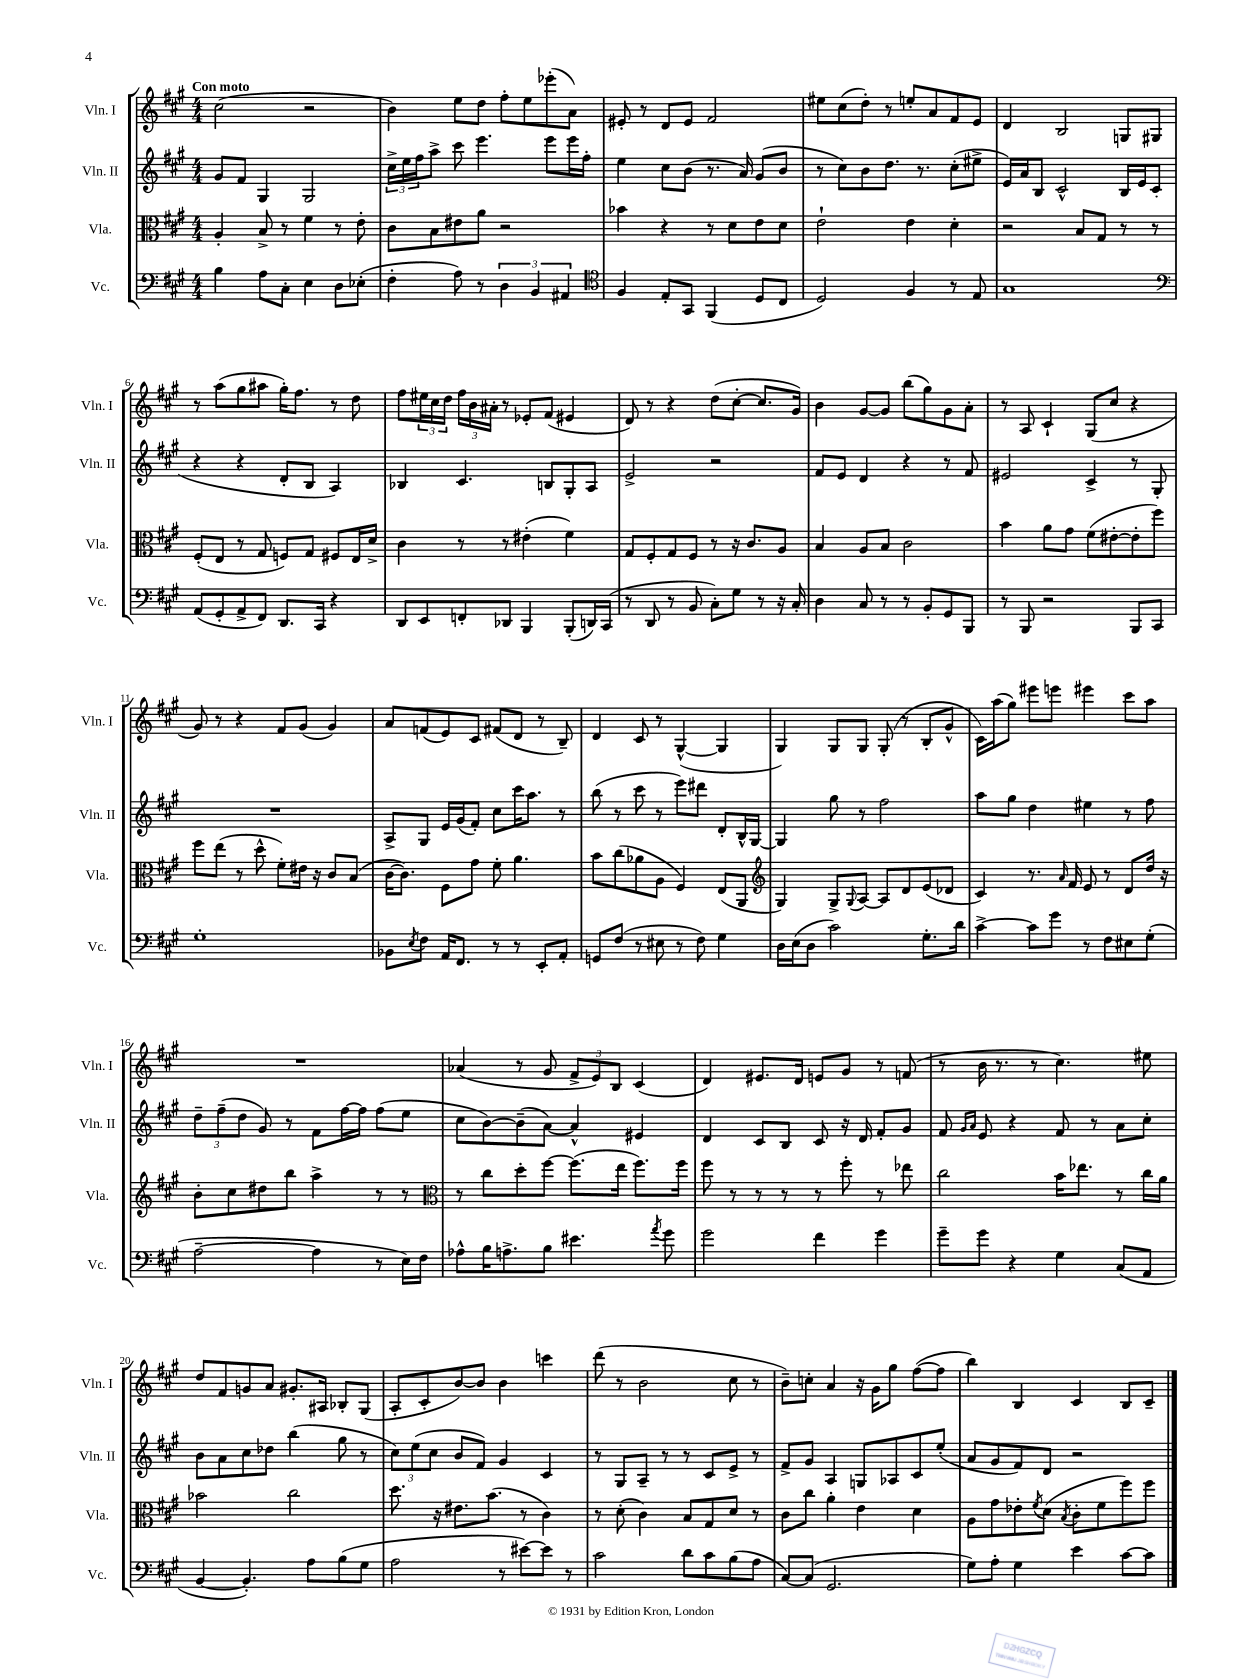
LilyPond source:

<<
\new StaffGroup <<
\new Staff = "s0" \with { instrumentName = "Vln. I" shortInstrumentName = "Vln. I" } {
    \clef treble \key a \major \numericTimeSignature \time 4/4 \tempo "Con moto"
    cis''2( r2 |
    b'4) e''8 d''8 fis''8-. e''8 ees'''8-.( a'8) |
    eis'8-. r8 d'8 eis'8 fis'2 |
    eis''8 cis''8( d''8-.) r8 e''8-. a'8 fis'8 e'8 |
    d'4 b2 g8 gis8 |
    r8 a''8( gis''8 ais''8 gis''16-.) fis''8. r8 d''8 |
    fis''8 \tuplet 3/2 { eis''16 cis''16 d''16 } \tuplet 3/2 { fis''16 b'16 ais'16-. } r8 ees'8-. fis'8( eis'4 |
    d'8) r8 r4 d''8( cis''8~-. cis''8. gis'16) |
    b'4 gis'8~ gis'8 b''8( gis''8) gis'8 a'8-. |
    r8 a8 cis'4-! gis8( cis''8 r4 |
    gis'8) r8 r4 fis'8 gis'8( gis'4) |
    a'8 f'8( e'8) cis'8 fis'8( d'8 r8 b8--) |
    d'4 cis'8 r8 gis4~-^( gis4 |
    gis4) gis8 gis8 gis8-.( r8 b8-. gis'8-^ |
    cis'16) a''16( gis''8) eis'''8 e'''8 eis'''4 cis'''8 a''8 |
    R1 |
    aes'4( r8 gis'8 \tuplet 3/2 { fis'8-> e'8) b8 } cis'4( |
    d'4) eis'8. d'16 e'8 gis'8 r8 f'8( |
    r8 b'16 r8. r8 cis''4.) eis''8 |
    d''8 fis'8 g'8 a'8 gis'8.-. ais16 bes8-. gis8( |
    a8-. cis'8-. b'8~) b'8 b'4 c'''4 |
    d'''8( r8 b'2 cis''8 r8 |
    b'8--) c''8-. a'4 r16 gis'16 gis''8 fis''8~( fis''8 |
    b''4) b4 cis'4 b8 cis'8-- \bar "|." |
}
\new Staff = "s1" \with { instrumentName = "Vln. II" shortInstrumentName = "Vln. II" } {
    \clef treble \key a \major \numericTimeSignature \time 4/4
    gis'8 fis'8 gis4 gis2 |
    \tuplet 3/2 { cis''16-> e''16 fis''16 } a''8-> cis'''8 e'''4. e'''8 e'''16 fis''16-. |
    e''4 cis''8 b'8( r8. a'16) gis'8( b'8 |
    r8 cis''8) b'8 d''8. r8. cis''8-.( eis''8-> |
    e'16) a'16 b8 cis'2-^ b16 e'16 cis'8( |
    r4 r4 d'8-. b8 a4) |
    bes4 cis'4. b8 gis8-. a8 |
    e'2-> r2 |
    fis'8 e'8 d'4 r4 r8 fis'8 |
    eis'2 cis'4-> r8 gis8-. |
    R1 |
    a8-> gis8 e'16 gis'16( fis'8-.) cis''8 cis'''16 a''8. r8 |
    b''8( r8 cis'''8 r8 e'''8) dis'''8 d'8-. b16-^ gis16~ |
    gis4 gis''8 r8 fis''2 |
    a''8 gis''8 d''4 eis''4 r8 fis''8 |
    \tuplet 3/2 { d''8-- fis''8--( d''8 } gis'8) r8 fis'8 fis''16~ fis''16 fis''8( e''8 |
    cis''8 b'8~) b'8--( a'8~) a'4-^ eis'4 |
    d'4 cis'8 b8 cis'8 r16 d'16 fis'8-. gis'8 |
    fis'8 \grace { gis'16 a'16 } e'8 r4 fis'8 r8 a'8 cis''8-. |
    b'8 a'8 cis''8 des''8 b''4( gis''8 r8 |
    \tuplet 3/2 { cis''8) e''8( cis''8 } b'8 fis'8) gis'4 cis'4 |
    r8 gis8 a8-- r8 r8 cis'8 e'8-> r8 |
    fis'8-> gis'8 a4 g8 aes8 cis'8 e''8-.( |
    a'8 gis'8 fis'8) d'8 r2 \bar "|." |
}
\new Staff = "s2" \with { instrumentName = "Vla." shortInstrumentName = "Vla." } {
    \clef alto \key a \major \numericTimeSignature \time 4/4
    a4-. b8-> r8 fis'4 r8 e'8-. |
    cis'8 b8 eis'8 a'8 r2 |
    bes'4 r4 r8 d'8 e'8 d'8 |
    e'2-! e'4 d'4-. |
    r2 b8 gis8 r8 r8 |
    fis8-.( e8 r8 gis8 f8) gis8 fis8 e16 d'16-> |
    cis'4 r8 r8 eis'4-.( fis'4) |
    gis8 fis8-. gis8 fis8 r8 r16 cis'8. a8 |
    b4 a8 b8 cis'2 |
    b'4 a'8 gis'8 fis'8( eis'8~-. eis'8-. fis''8) |
    fis''8 e''8( r8 d''8-^ fis'8-.) eis'16 r16 cis'8 b8( |
    cis'16~ cis'8.) fis8 gis'8 fis'8-. a'4. |
    b'8 cis''8( aes'8 a8 fis4) e8( a,8 |
    \clef treble gis4) gis8-> \appoggiatura { gis8 } a8~ a8 d'8 e'8( des'8 |
    cis'4) r8. \grace { a'16 } fis'16 e'8 r8 d'8 d''16 r16 |
    b'8-. cis''8 dis''8 b''8 a''4-> r8 r8 |
    \clef alto r8 cis''8 d''8-. fis''8~ fis''8.( e''16 fis''8.) fis''16 |
    fis''8 r8 r8 r8 r8 fis''8-. r8 ees''8 |
    cis''2 b'16 ees''8. r8 cis''16 a'16 |
    bes'2 cis''2 |
    d''8. r16 eis'8. b'8.( r8 cis'4) |
    r8 d'8-.( cis'4) b8 gis8 d'8 r8 |
    cis'8 cis''8 a'4-. e'4 d'4 |
    a8 gis'8 ees'8-. \acciaccatura { fis'8 } d'8( \acciaccatura { b8 } cis'8-. fis'8 fis''8) fis''8 \bar "|." |
}
\new Staff = "s3" \with { instrumentName = "Vc." shortInstrumentName = "Vc." } {
    \clef bass \key a \major \numericTimeSignature \time 4/4
    b4 a8 cis8-. e4 d8 ees8-.( |
    fis4-. a8) r8 \tuplet 3/2 { d4 b,4 ais,4 } |
    \clef tenor fis4 e8-. gis,8 fis,4( d8 cis8 |
    d2) fis4 r8 e8 |
    gis1 |
    \clef bass a,8( gis,8-. a,8-> fis,8) d,8. cis,16 r4 |
    d,8 e,8 f,8-. des,8 b,,4 b,,8-.( d,16) cis,16( |
    r8 d,8 r8 b,8 cis8-.) gis8 r8 r16 cis16-. |
    d4 cis8 r8 r8 b,8-. gis,8 b,,8 |
    r8 b,,8 r2 b,,8 cis,8 |
    gis1-. |
    bes,8 \acciaccatura { e8 } fis8 a,16 fis,8. r8 r8 e,8-. a,8-. |
    g,8 fis8( r8 eis8 r8 fis8) gis4 |
    d16 e16( d8 cis'2) gis8.-. d'16 |
    cis'4~-> cis'8 gis'8 r8 fis8 eis8 gis8-.( |
    a2~-- a4 r8 e16) fis16 |
    aes8-^ b16 a8.-> b8 eis'4. \acciaccatura { a'8 } gis'8 |
    gis'2 fis'4 gis'4 |
    gis'8-- gis'8 r4 gis4 cis8( a,8 |
    b,4~ b,4.-.) a8 b8( gis8 |
    a2 r8 eis'8~) eis'8 r8 |
    cis'2 d'8 cis'8 b8( a8 |
    cis8~) cis8( gis,2. |
    gis8) a8-. gis4 e'4 cis'8~ cis'8 \bar "|." |
}
>>
>>
